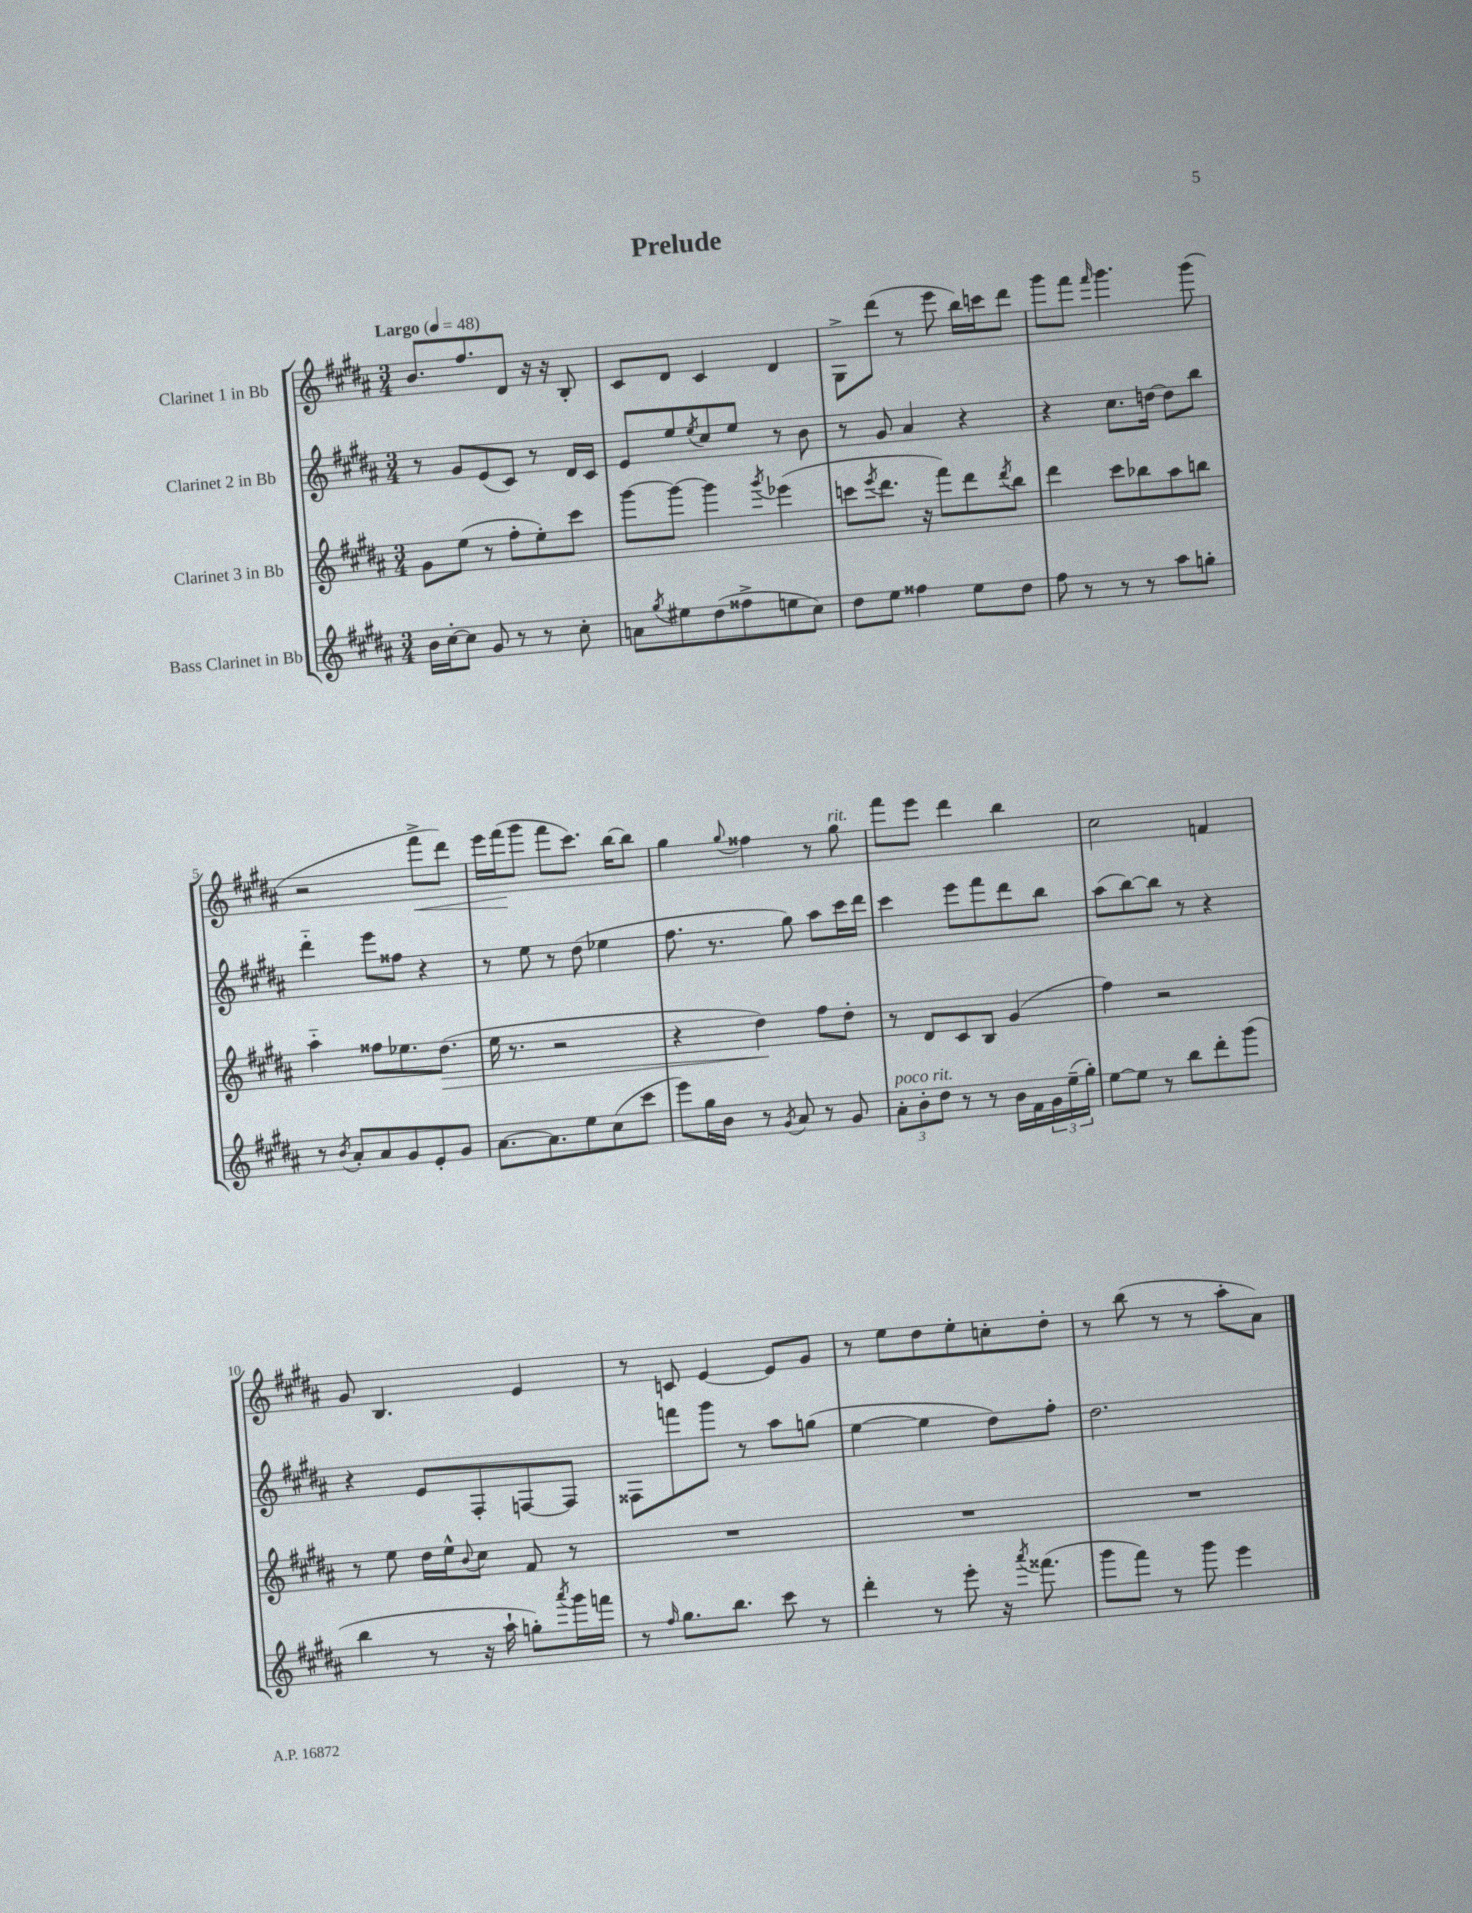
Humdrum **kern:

**kern	**kern	**dynam	**kern	**kern	**dynam
*part4	*part3	*part3	*part2	*part1	*part1
*staff4	*staff3	*staff3	*staff2	*staff1	*staff1
*I"Bass Clarinet in Bb	*I"Clarinet 3 in Bb	*	*I"Clarinet 2 in Bb	*I"Clarinet 1 in Bb	*
*clefG2	*clefG2	*	*clefG2	*clefG2	*
*k[f#c#g#d#a#]	*k[f#c#g#d#a#]	*	*k[f#c#g#d#a#]	*k[f#c#g#d#a#]	*
*M3/4	*M3/4	*	*M3/4	*M3/4	*
*MM48	*MM48	*	*MM48	*MM48	*
=1	=1	=1	=1	=1	=1
!	!	!	!	!LO:TX:a:B:t=Largo	!
16b\LL	8g#\L	.	8r	8.b/L	.
[16cc#'\J	.	.	.	.	.
8cc#\J]	(8ee\J	.	8g#/L	.	.
.	.	.	.	8.ff#/	.
8g#/	8r	.	(8e/	.	.
8r	8ff#'\L	.	8c#/J)	8d#/J	.
8r	8ee'\)	.	8r	16r	.
.	.	.	.	16r	.
8cc#'\	8ccc#\J	.	16d#/LL	8B'/	.
.	.	.	16c#/JJ	.	.
=2	=2	=2	=2	=2	=2
8an\L	[8ggg#\L	.	8e/L	8c#/L	.
8qgg#/	.	.	.	.	.
8ee#X\	8ggg#\J_	.	8ee/	8d#/J	.
.	.	.	8qee/	.	.
(8dd#\	4ggg#\]	.	8cc#/	4c#/	.
8ff##X^\	.	.	8ee/J	.	.
.	8qggg#/	.	.	.	.
8een\	(4eee-X\	.	8r	4d#/	.
8cc#\J)	.	.	8b\	.	.
=3	=3	=3	=3	=3	=3
8dd#\L	8cccn\L	.	8r	8G#^\L	.
.	8qeee/	.	.	.	.
8ee\J	8.ddd#\J	.	8g#/	(8ddd#\J	.
4ff##X\	.	.	4a#/	8r	.
.	16r	.	.	.	.
.	8fff#\L)	.	.	8eee\	.
8ee\L	8ddd#\	.	4r	16bb\LL)	.
.	.	.	.	16cccn\J	.
.	8qddd#/	.	.	.	.
8dd#\J	8bb\J	.	.	8ddd#\J	.
=4	=4	=4	=4	=4	=4
8ff#\	4ddd#\	.	4r	8ggg#\L	.
8r	.	.	.	8fff#\J	.
.	.	.	.	16qqfff#/	.
8r	8ccc#\L	.	8.cc#\L	4.ggg#\	.
8r	8bb-X\	.	.	.	.
.	.	.	[16ddn\Jk	.	.
8aa#\L	8aa#\	.	8dd\L]	.	.
8ggn'\J	8bbn\J	.	8bb\J	(8ggg#\	.
!!LO:LB:g=z
=5	=5	=5	=5	=5	=5
8r	4aa#\	.	4ddd#\	2r	.
8qb/	.	.	.	.	.
8a#'/L	.	.	.	.	.
8a#/	8ff##X\L	.	8eee\L	.	.
8g#/	8.ee-X\	.	8ff##X\J	.	.
!	!	!	!	!	!LO:HP:b
8e'/	.	.	4r	8fff#^\L	<
!	!	!LO:HP:b	!	!	!
.	(8.dd#\J	>	.	.	.
8g#/J	.	.	.	8ddd#\J)	.
=6	=6	=6	=6	=6	=6
[8.a#\L	16ee\	.	8r	16eee\LL	.
.	8.r	.	.	(16fff#\J	.
.	.	.	8ee\	8ggg#\J	[
8.a#\]	.	.	.	.	.
.	2r	.	8r	8fff#\L	.
8ee\	.	.	(8dd#\	8.ccc#\J)	.
(8cc#\	.	.	4ee-X\	.	.
.	.	.	.	[16bb\KL	.
8ccc#\J	.	.	.	8bb\J]	.
=7	=7	=7	=7	=7	=7
8eee\L)	4r	.	8.ff#\	4gg#\	.
16gg#\L	.	.	.	.	.
16b\JJ	.	.	8.r	.	.
.	.	.	.	8qqgg#/	.
8r	4dd#\)	.	.	4ff##X\	.
8qg#/	.	.	.	.	.
8a#/	.	.	8gg#\)	.	.
8r	8ff#\L	]	8aa#\L	8r	.
!	!	!	!	!LO:TX:a:i:t=rit.	!
8g#/	8dd#'\J	.	16ccc#\L	8gg#\	.
.	.	.	16ddd#\JJ	.	.
=8	=8	=8	=8	=8	=8
!LO:TX:a:i:t=poco rit.	!	!	!	!	!
12a#'\L	8r	.	4ccc#\	8fff#\L	.
12b'\	.	.	.	.	.
.	8d#/L	.	.	8eee\J	.
12dd#\J	.	.	.	.	.
8r	8c#/	.	8eee\L	4ddd#\	.
8r	8B/J	.	8fff#\	.	.
16b\LL	(4g#/	.	8ddd#\	4bb\	.
16f#\	.	.	.	.	.
24g#\	.	.	8bb\J	.	.
(24ee~\	.	.	.	.	.
24gg#'\JJ)	.	.	.	.	.
=9	=9	=9	=9	=9	=9
[8ee\L	4ff#\)	.	(8aa#\L	2cc#\	.
8ee\J]	.	.	[8bb\)	.	.
8r	2r	.	8bb\J]	.	.
8bb\L	.	.	8r	.	.
8ddd#'\	.	.	4r	4fn/	.
(8ggg#\J	.	.	.	.	.
!!LO:LB:g=z
=10	=10	=10	=10	=10	=10
4bb\	8r	.	4r	8g#/	.
.	8ee\	.	.	4.B/	.
8r	16dd#\LL	.	8e/L	.	.
.	16ee^^\J	.	.	.	.
.	8qqb/	.	.	.	.
16r	8cc#\J	.	8F#'/	.	.
16aa#`\	.	.	.	.	.
8ggn'\L)	8f#/	.	[8Fn/	4e/	.
8qaaa#/	.	.	.	.	.
16ggg#\L	8r	.	8F/J]	.	.
16fffn\JJ	.	.	.	.	.
=11	=11	=11	=11	=11	=11
8r	2.r	.	8F##X\L	8r	.
16qqff#/	.	.	.	.	.
8.gg#\L	.	.	8fffn\	8cn/	.
.	.	.	8ggg#\J	[4e/	.
8.bb\J	.	.	.	.	.
.	.	.	8r	.	.
8ccc#\	.	.	8aa#\L	8e/L]	.
8r	.	.	(8ggn\J	8g#/J	.
=12	=12	=12	=12	=12	=12
4ddd#'\	2.r	.	[4ee\	8r	.
.	.	.	.	8ee\L	.
8r	.	.	4ee\]	8dd#\	.
8eee'\	.	.	.	8ee'\	.
16r	.	.	8dd#\L)	8ccn'\	.
8qaaa#/	.	.	.	.	.
(8.fff##X\	.	.	.	.	.
.	.	.	8ff#'\J	8dd#'\J	.
=13	=13	=13	=13	=13	=13
8ggg#\L	2.r	.	2.dd#\	8r	.
8fff#\J)	.	.	.	(8bb\	.
8r	.	.	.	8r	.
8ggg#\	.	.	.	8r	.
4eee\	.	.	.	8aa#'\L	.
.	.	.	.	8a#\J)	.
==	==	==	==	==	==
*-	*-	*-	*-	*-	*-
